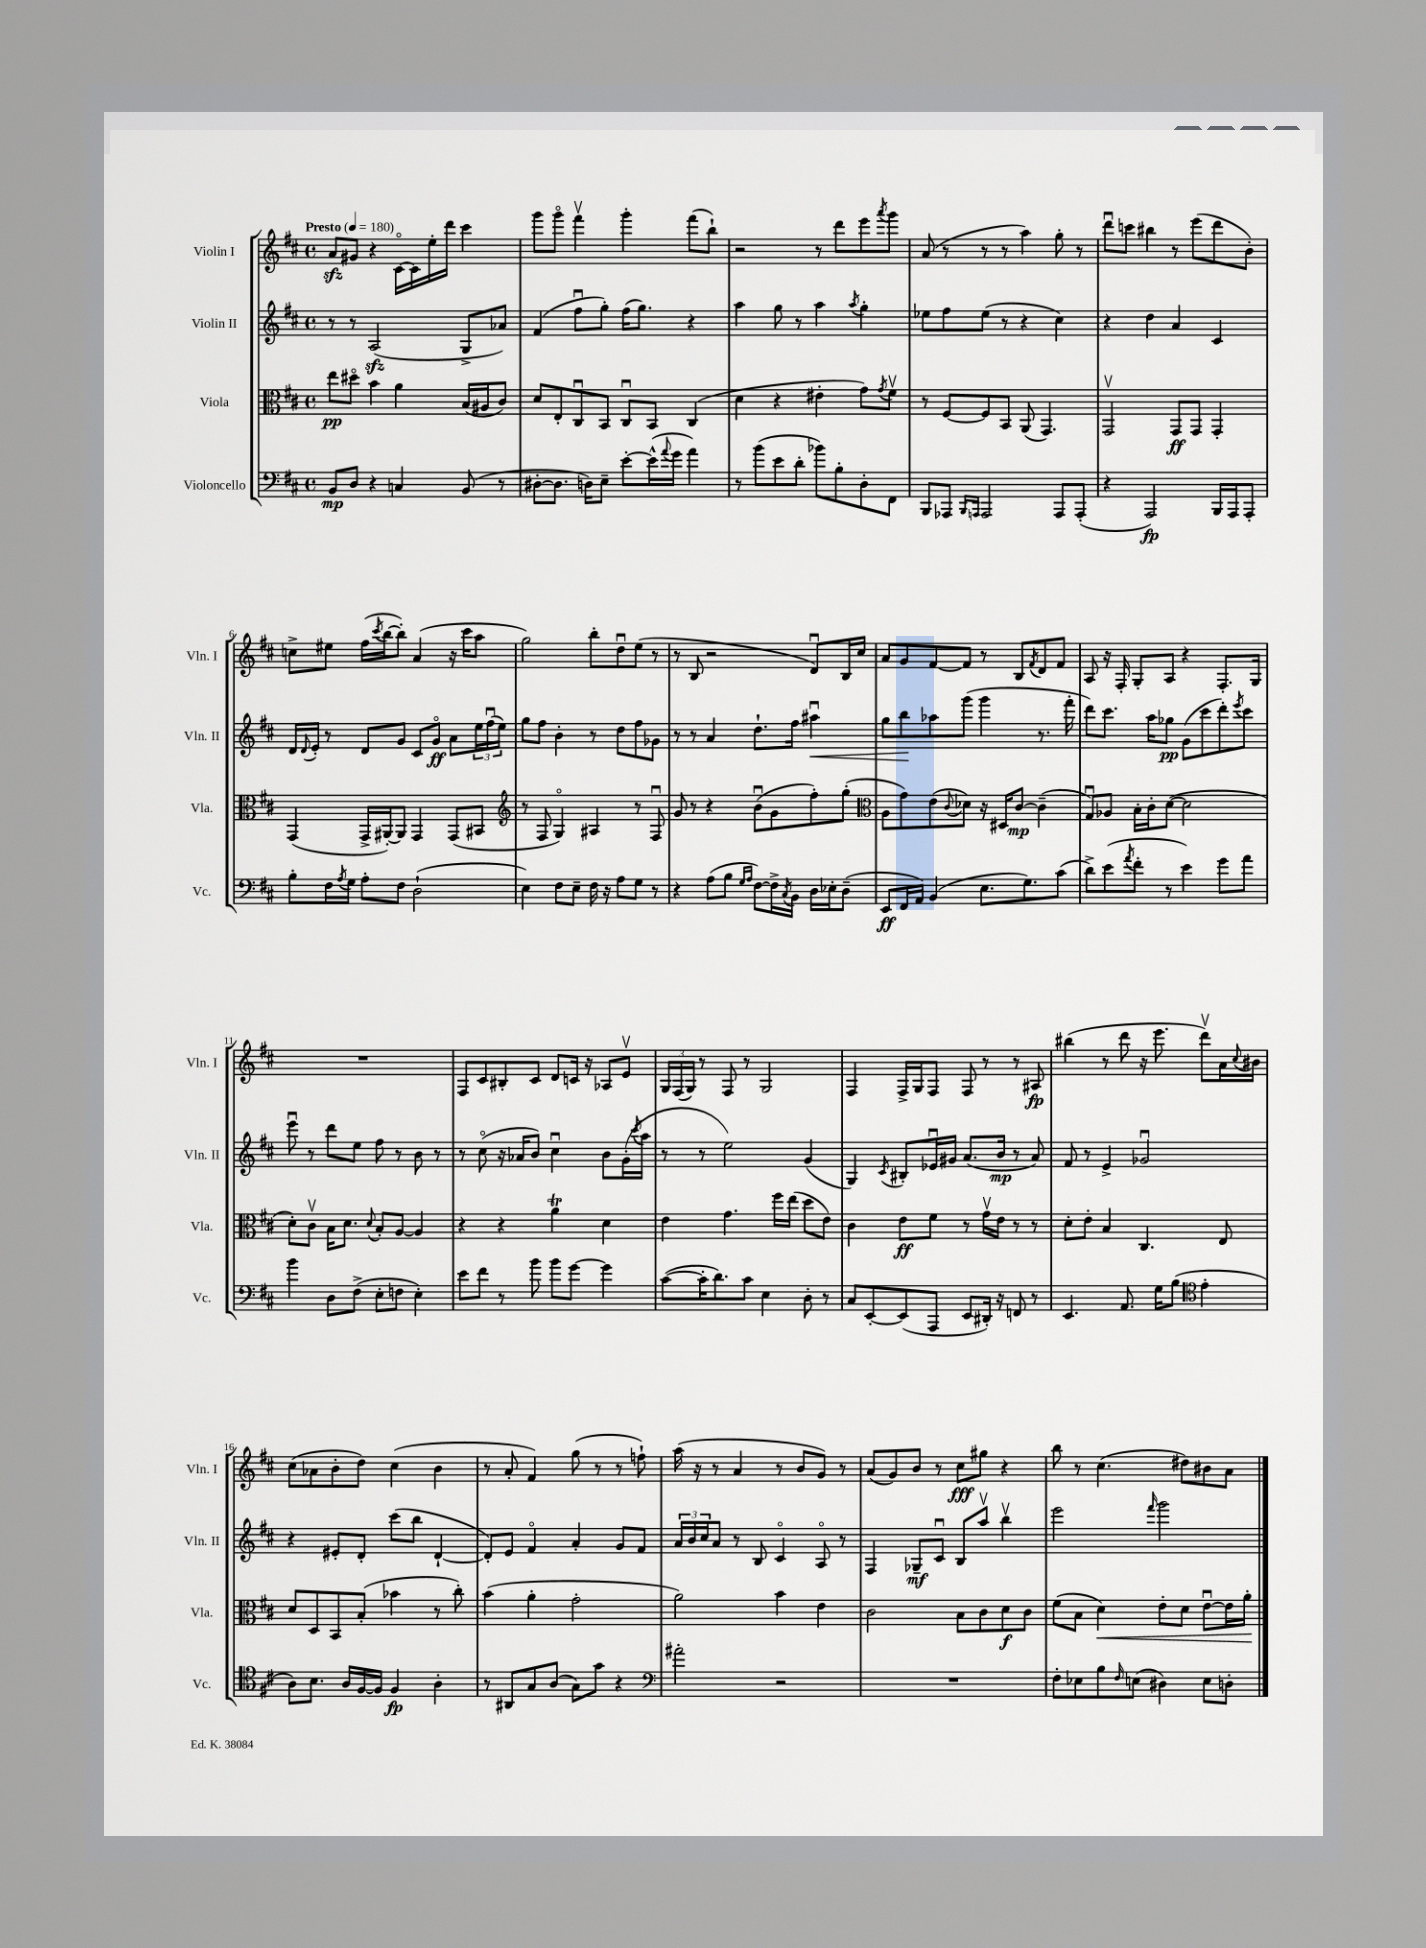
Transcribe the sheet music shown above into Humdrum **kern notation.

**kern	**kern	**kern	**kern
*staff4	*staff3	*staff2	*staff1
*clefF4	*clefC3	*clefG2	*clefG2
*k[f#c#]	*k[f#c#]	*k[f#c#]	*k[f#c#]
*M4/4	*M4/4	*M4/4	*M4/4
*met(c)	*met(c)	*met(c)	*met(c)
*MM180	*MM180	*MM180	*MM180
8BB/L	8ee\L	8r	8a/L
8D/J	8dd#o\J	8r	8g#/J
4r	4b\	(2A/	4r
4C/	4a\	.	[16c#o\LL
.	.	.	16c#\]
.	.	.	16ee'\
.	.	.	16ddd\JJ
(8BB/	(16B/LL	8G^/L	4ccc#\
.	16A#/J	.	.
8r	8c#/J)	8a-/J)	.
=	=	=	=
[8D#'\L	8d/L	(4f#/	8ggg\L
8.D#\]J	8E'/	.	8gggo\J
.	8C#u/	8ff#u\L	4fff#v\
16D\LK)	.	.	.
8E~\J	8BB/J	8gg'\J)	.
[8e'\L	8C#u/L	(16ff#\LK	4ggg'\
.	.	8.gg\J)	.
(16e^^\]L	8BB/J	.	.
8qqa/	.	.	.
16g\JJ	.	.	.
4a\)	(4C#/	4r	(8fff#\L
.	.	.	8bb`\J)
=	=	=	=
8r	4d\	4aa\	2r
(8b\L	.	.	.
8e\	4r	8gg\	.
8d'\J	.	8r	.
8b-\L)	4e#'\	4aa\	8r
8B'\	.	.	8ddd\L
.	.	8qaa/	.
8D'\	8g\L)	4gg'\	8eee\
.	8qg/	.	8qaaa/
8FF#\J	8f#v\J	.	8ggg\J
=	=	=	=
8BBB/L	8r	8ee-\L	(8a/
8AAA-/J	[8F#/L	8ff#\	8r
16qqBBB/LL	.	.	.
16qqAAA/JJ	.	.	.
2AAA/	8F#/]	(8ee-\J	8r
.	8BB/J	8r	8r
.	(8AA/	4r	4aa\)
.	4.GG/)	.	.
8AAA/L	.	4cc#\)	8gg'\
(8AAA'/J	.	.	8r
=	=	=	=
4r	2GGv/	4r	8dddu\L
.	.	.	8ccc\J
2AAA/)	.	4dd\	4bb#\
.	8GG/L	4a/	8r
.	8GG/J	.	(8eee\L
16BBB/LL	4GG'/	4c#/	8ddd\
16AAA/J	.	.	.
8AAA'/J	.	.	8b'\J)
=	=	=	=
8B'\L	(4GG/	16d/LL	8cc^\L
.	.	8qqd/	.
.	.	16e'/JJ	.
16F#\L	.	8r	8ee#\J
8qA/	.	.	.
16G\JJ	.	.	.
8A'\L	16GG^/LL	8d/L	(16ff#\LL
.	.	.	8qccc#/
.	[16AA#'/J)	.	[16bb\J
8F#\J	8AA#/]J	8g/J	8bb'\]J)
(2D`\	4GG/	8c#/L	(4a/
.	.	8go/J	.
.	(8GG/L	8a\L	16r
.	.	.	16ccc#\LK
.	8BB#/J	24ee\L	8aa\J
.	.	(24ff#u\	.
.	.	24ee\JJ)	.
=	=	=	=
*	*clefG2	*	*
4E\)	8r	8gg\L	2gg\)
.	8F#/	8ff#\J	.
8F#\L	4Go/)	4b'\	.
8E~\J	.	.	.
16F#\	4A#/	8r	8bb'\L
16r	.	.	.
8A\L	.	8dd\L	8ddu\
8G\J	8r	8ff#\	(8ee\J
8r	8F#u/	8g-\J	8r
=	=	=	=
4r	8g/	8r	8r
.	8r	8r	8B/
(8A\L	4r	4a/	2r
8B\J	.	.	.
16qqG/LL	.	.	.
16qqA/JJ	.	.	.
[8F#\L)	(8bu\L	8.dd`\L	.
16F#^\]L	8g\	.	.
8qC#/	.	.	.
16BB\JJ	.	16ff#\Jk	.
16D\LL	8ff#'\)	4aa#u\	8du/L)
16E-'\J	.	.	.
(8D~\J	(8gg'\J	.	16B/L
.	.	.	16cc#/JJ
=	=	=	=
*	*clefC3	*	*
8EE/L	8A\L	8gg\L	8a/L
16FF#/L	8g\)	8bb\	8g/
16AA/JJ)	.	.	.
(4BB/	(8e\	8aa-\	[8f#/
.	8qqc#/	.	.
.	8d-\J)	(8ggg\J	8f#/]J
8.E\L	16r	4ggg\	8r
.	16D#/LK	.	.
.	[8c#/J	.	8B/L
8.G\)	.	.	.
.	.	.	8qf#/
.	(4c#~\]	8.r	8d/
(8c#\J	.	.	8f#/J
.	.	16fff#'\	.
=	=	=	=
8d^\L)	8Gu/L)	8ddd\L)	8A/
(8e\	8A-/J	8.ccc#\J	16r
.	.	.	16F#'/
8qa/	.	.	.
8f#'\J	16B'\LL	.	8G'/L
.	16c#'\J	16aa\LK	.
8r	([8d\J	8gg-\J	8A/J
4e\)	2d\]	(8g\L	4r
.	.	8ccc#\	.
8g\L	.	8ddd'\)	8.F#'/L
.	.	8qeee/	.
8a\J	.	8ccc#\J	.
.	.	.	16G/Jk
=	=	=	=
4b\	8d'\L)	8eeeu\	1r
.	8c#v\J	8r	.
8D\L	16B\LK	8ddd\L	.
.	8.d\J	.	.
(8F#^\J	.	8ee\J	.
.	8qqd/	.	.
8E'\L	8B'/L	8ff#\	.
8F\J	[8A/J	8r	.
4E'\)	4A/]	8b\	.
.	.	8r	.
=	=	=	=
8e\L	4r	8r	8F#/L
8f#\J	.	(8cc#o\	8c#/
8r	4r	16r	8B#'/
.	.	16a-/LK	.
8b\	.	8b/J)	8c#/J
8b\L	4a\	4cc#u\	8d/L
[8g\J	.	.	16c/Jk
.	.	.	16r
4g\]	4d\	8b\L	8A-/L
.	.	(16g'\L	8ev/J
.	.	8qccc#/	.
.	.	16aa\JJ	.
=	=	=	=
([8c#\L	4e\	8r	24G/LL
.	.	.	(24F#/
.	.	.	24G/JJ)
16c#'\]K	.	8r	8r
8.d\)	.	.	.
.	4.g\	2ee\)	8F#/
8c#\J	.	.	8r
4E\	.	.	2G/
.	16ff#\LL	.	.
.	(16ee\JJ	.	.
8D'\	8dd\L	(4g/	.
8r	8e\J)	.	.
=	=	=	=
8C#/L	4c#\	4G/)	4F#/
[8EE'/	.	.	.
.	.	8qc#/	.
(8EE/]	8e\L	8B#'/L	16F#^/LL
.	.	.	16G/J
8AAA/J	8f#\J	16e-u/L	8F#/J
.	.	16g#/JJ	.
8EE/L	8r	(8.a/L	8F#/
16DD#'/Jk)	16gv\LL	.	8r
16r	16e\JJ	16b/Jk	.
8FF/	8r	8r	8r
8r	8r	8a/)	8A#/
=	=	=	=
4.EE/	8d'\L	8f#/	(4bb#\
.	8e'\J	8r	.
.	4B/	4e^/	8r
8.AA/	.	.	8ddd\
.	4.C#/	2g-u/	16r
16G\LK	.	.	8.eee\
(8B\J	.	.	.
*clefC4	*	*	*
4e'\	.	.	8dddv\L)
.	8E/	.	16a\L
.	.	.	8qqcc#/
.	.	.	16b#\JJ
=	=	=	=
8A\L)	8d/L	4r	(8cc#\L
8.B\J	8D/	.	8a-\
.	8BB/	8e#'/L	8b'\
16A/LL	.	.	.
[16F#/	(8B'/J	8d'/J	8dd\J)
16F#/]JJ	.	.	.
4F#/	4b-\	(8ccc#\L	(4cc#\
.	.	8bb\J	.
4A'\	8r	[4d`/	4b\
.	8cc#'\)	.	.
=	=	=	=
8r	(4b\	8d'/]L)	8r
8AA#/L	.	8e/J	8a'/
8G/	4a'\	4f#o/	4f#/)
(8A/J	.	.	.
8G\L)	2g'\	4a'/	(8gg\
8g\J	.	.	8r
4r	.	8g/L	8r
.	.	8f#/J	8ff`\)
=	=	=	=
*clefF4	*	*	*
2a#'\	2a\)	24a/LL	(16aa\
.	.	24b/	.
.	.	.	16r
.	.	24cc#/J	.
.	.	8a/J	8r
.	.	8r	4a/
.	.	8B/	.
2r	4b\	4c#o/	8r
.	.	.	8b/L
.	4e\	8Ao/	8g/J)
.	.	8r	8r
=	=	=	=
1r	2c#\	4F#/	(8a/L
.	.	.	8g/)
.	.	8G-~/L	8b/J
.	.	8c#u/J	8r
.	8B\L	8B/L	8cc#\L
.	8c#\	8aav/J	8gg#\J
.	8d\	4bbv\	4r
.	8c#\J	.	.
=	=	=	=
8F#'\L	(8f#\L	2eee\	8bb\
8E-\	8B\J	.	8r
8B\	4d\)	.	(4.cc#\
16qqF#/	.	.	.
(8E\J	.	.	.
.	.	16qqfff#/	.
4D#\)	8e'\L	2ggg\	.
.	8d\J	.	8dd#\L)
8E\L	[8eu\L	.	8b#\
8D'\J	16e\]L	.	8a\J
.	16a'\JJ	.	.
==	==	==	==
*-	*-	*-	*-
